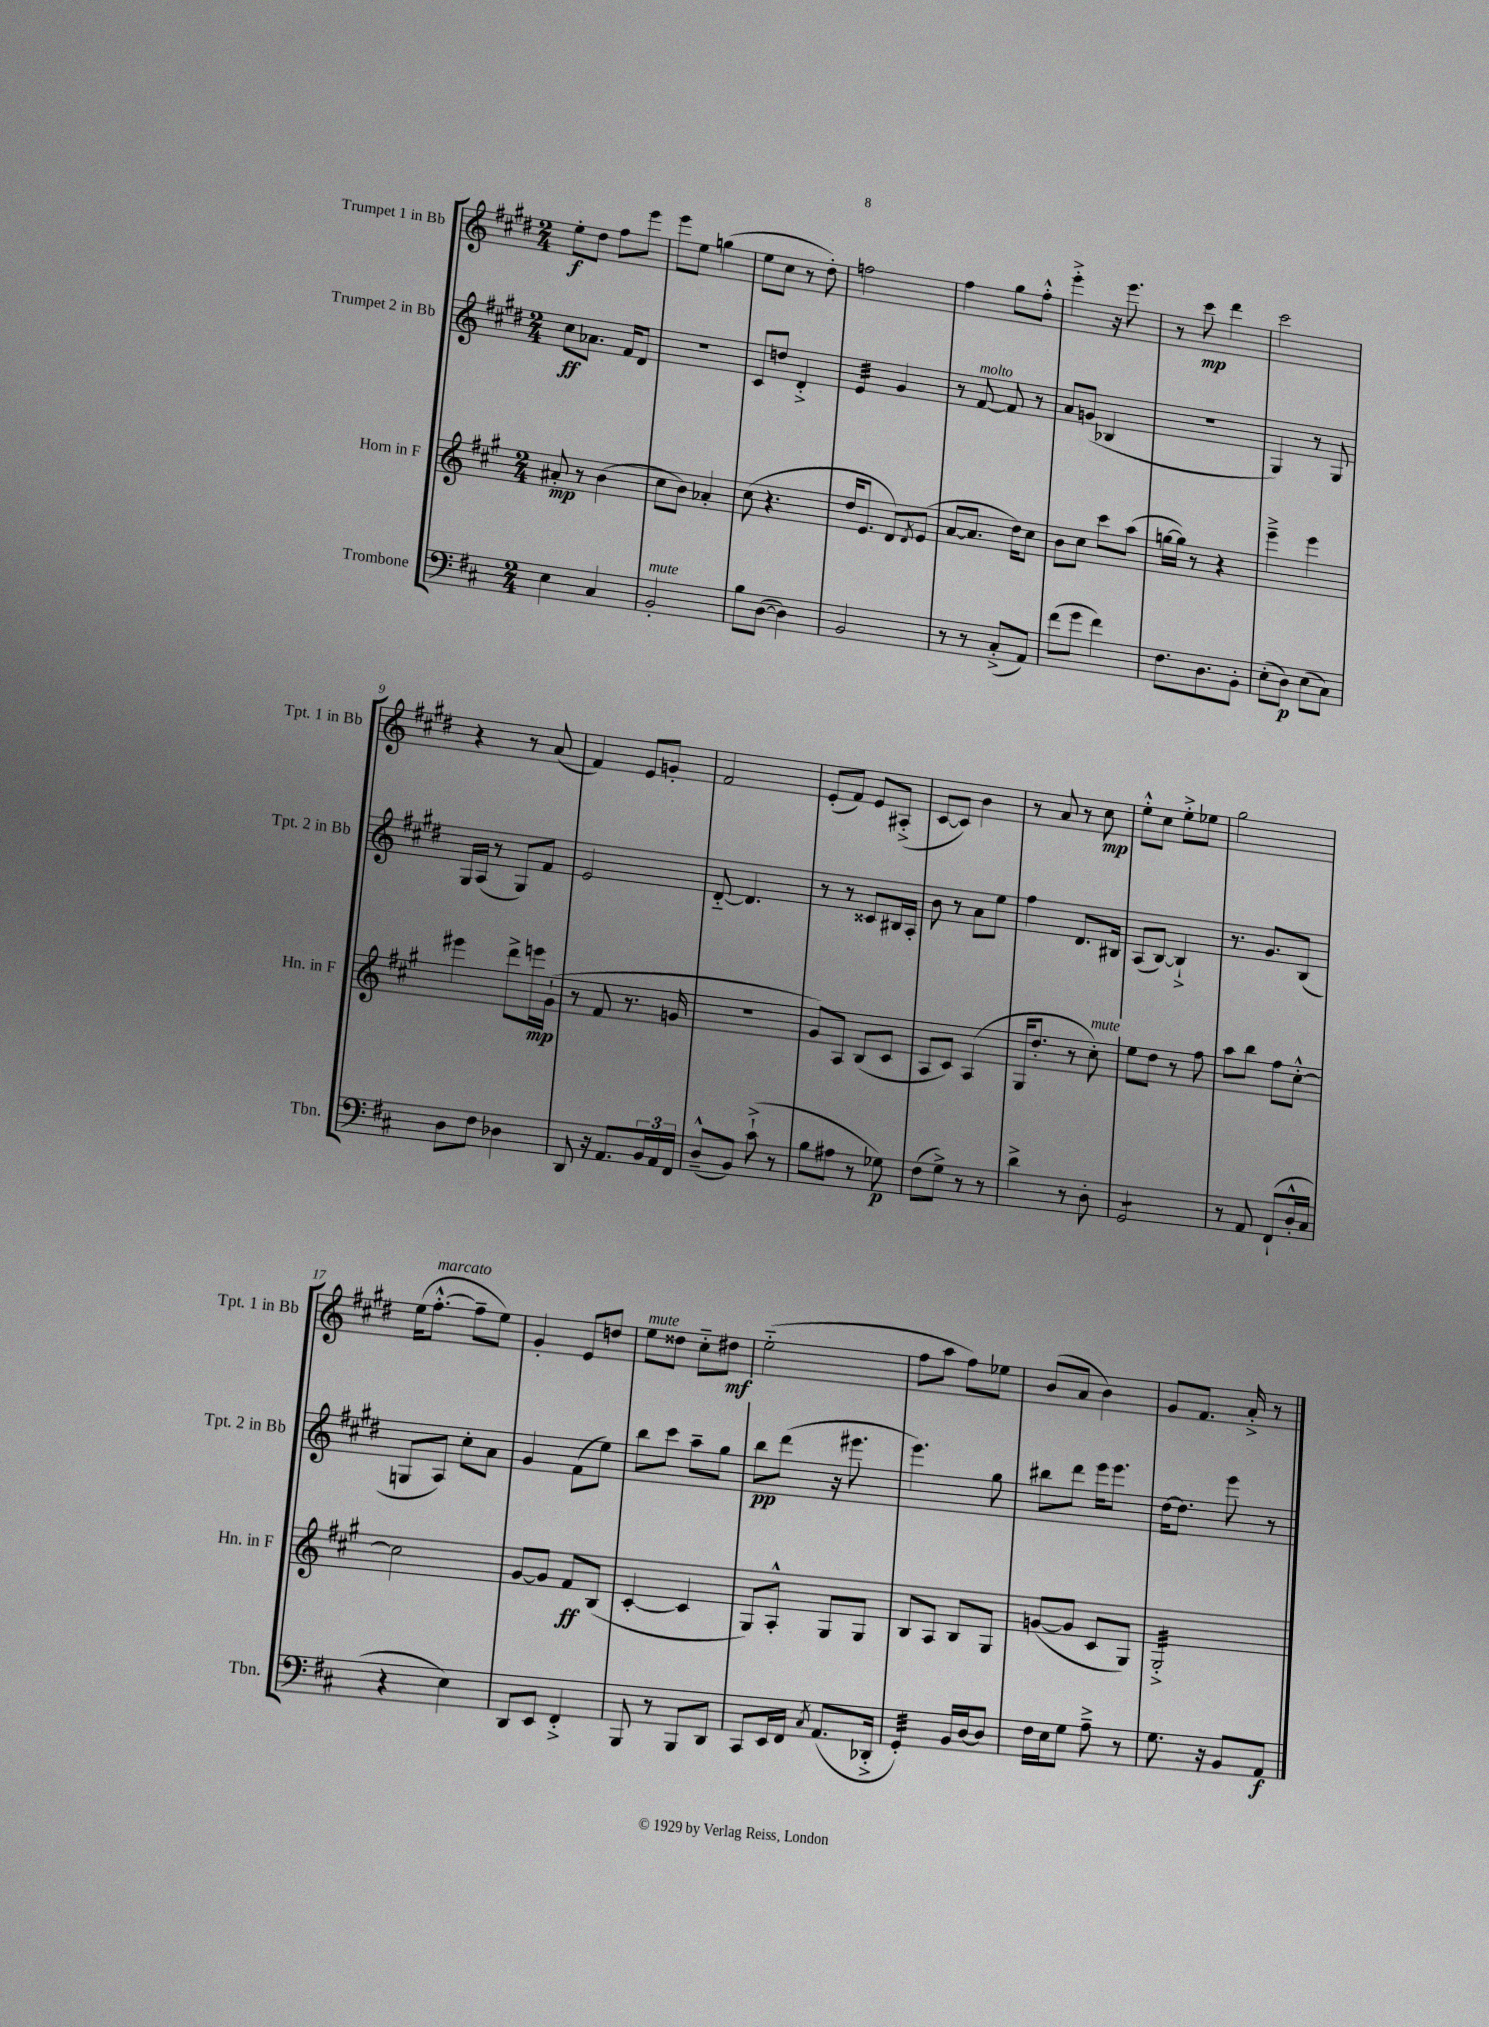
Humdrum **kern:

**kern	**kern	**kern	**kern
*staff4	*staff3	*staff2	*staff1
*clefF4	*clefG2	*clefG2	*clefG2
*k[f#c#]	*k[f#c#g#]	*k[f#c#g#d#]	*k[f#c#g#d#]
*M2/4	*M2/4	*M2/4	*M2/4
4E\	8a#'/	8cc#\L	8ee'\L
.	8r	8.a-\J	8dd#\J
4C#/	(4b\	.	8ff#\L
.	.	16f#/LK	.
.	.	8d#/J	8eee\J
=	=	=	=
2BB'/	8cc#\L	2r	8eee\L
.	8b\J)	.	8ee\J
.	4a-'/	.	(4gg\
=	=	=	=
8B\L	(8cc#\	8c#/L	8ee\L
([8D\J	4.r	8dd/J	8cc#\J
4D\])	.	4d#'^/	8r
.	.	.	8dd#'\)
=	=	=	=
2BB/	16dd/LK	4e/	2ff\
.	8.e/J	.	.
.	8d/L)	4g#/	.
.	8qd/	.	.
.	(8e/J	.	.
=	=	=	=
8r	[8a/L	8r	4ff#\
8r	8.a/]J	[8f#/	.
(8C#'^/L	.	8f#/]	8gg#\L
.	16dd\LK)	.	.
8AA/J)	8cc#\J	8r	8ff#'^^\J
=	=	=	=
(8f#\L	8b\L	8a/L	4eee'^\
8g\J	8cc#\J	(8g/J	.
4f#\)	8ccc#\L	4B-/	16r
.	.	.	8.eee\
.	(8aa\J	.	.
=	=	=	=
8.F#\L	[16gg\LL	2r	8r
.	16gg\]JJ)	.	.
.	8r	.	8ccc#\
8.D\	.	.	.
.	4r	.	4ddd#\
8BB'\J	.	.	.
=	=	=	=
(8E'\L	4eee~^\	4G#/)	2ccc#\
8D\J)	.	.	.
(8E\L	4eee\	8r	.
8C#\J)	.	8G#/	.
=	=	=	=
8D\L	4eee#\	16G#/LL	4r
.	.	(16A/JJ	.
8F#\J	.	8r	.
4D-\	8ddd^\L	8G#/L)	8r
.	16eee\L	8f#/J	(8a/
.	(16g#`\JJ	.	.
=	=	=	=
8DD/	8r	2e/	4f#/)
16r	8f#/	.	.
8.AA/L	.	.	.
.	8.r	.	8e/L
24BB/L	.	.	8g'/J
24AA/	.	.	.
.	16g/	.	.
24FF#/JJ	.	.	.
=	=	=	=
(8D~^^/L	2r	[8d#'~/	2f#/
8BB/J)	.	4.d#/]	.
(8c#`^\	.	.	.
8r	.	.	.
=	=	=	=
8B\L	8g#/L)	8r	(8e'/L
8A#\J	8A/J	8r	8f#/J)
8r	(8B/L	8c##/L	8e/L
8G-\)	8c#/J	16B#/L	(8A#'^/J
.	.	16A'/JJ	.
=	=	=	=
(8F#\L	8A/L	8b\	[8c#/L
8G^\J)	8c#/J)	8r	8c#/]J)
8r	(4A/	8a\L	4b\
8r	.	8ee\J	.
=	=	=	=
4d^\	16G#/LK	4ff#\	8r
.	8.dd'/J	.	.
.	.	.	8a/
8r	8r	8.d#/L	8r
8D'\	8cc#'\)	.	8cc#\
.	.	16B#/Jk	.
=	=	=	=
2GG/	8ee\L	(8A/L	8ee'^^\L
.	8dd\J	[8B/J)	8cc#\J
.	8r	4B`^/]	8ee'^\L
.	8ff#\	.	8ee-\J
=	=	=	=
8r	8aa\L	8.r	2gg#\
8AA/	8bb\J	.	.
.	.	8.g#/L	.
(8FF#`/L	8ff#\L	.	.
16D'^^/L	[8cc#'^^\J	(8B/J	.
16C#/JJ	.	.	.
=	=	=	=
4r	2cc#\]	8G/L	(16ee\LK
.	.	.	[8.ff#'^^\J
.	.	8A/J)	.
4E\)	.	8cc#'\L	8ff#~\]L
.	.	8a\J	8ee\J)
=	=	=	=
8DD/L	[8g#/L	4g#/	4g#'/
8EE/J	8g#/]J	.	.
4FF#'^/	8f#/L	(8f#\L	8e/L
.	(8B/J	8ee\J)	8dd/J
=	=	=	=
8BBB/	[4c#'/	8bb\L	8ee\L
8r	.	8ccc#\J	8dd##\J
8BBB/L	4c#/]	8aa~\L	8cc#'~\L
8DD/J	.	8gg#\J	8dd#\J
=	=	=	=
8CC#/L	8G#/L)	8bb\L	(2ee'~\
16EE/L	8A'^^/J	(8ddd#\J	.
16FF#/JJ	.	.	.
8qC#/	.	.	.
(8.AA/L	8G#/L	16r	.
.	.	8.eee#\	.
.	8G#/J	.	.
16DD-'^/Jk	.	.	.
=	=	=	=
4GG'/)	8B/L	4.eee\)	8ff#\L
.	8A/J	.	8aa\J
16BB/LL	8B/L	.	8ff#\L)
[16D/J	.	.	.
8D/]J	8G#/J	8gg#\	8ee-\J
=	=	=	=
16F#\LL	([8g/L	8bb#\L	(8b/L
16E\J	.	.	.
8G\J	8g/]J	8ddd#\J	8a/J
8A~^\	8c#/L	16eee\LK	4b\)
.	.	8.eee\J	.
8r	8G#/J)	.	.
=	=	=	=
8.G\	2G#'^/	[16dd#\LK	8g#/L
.	.	8.dd#\]J	.
.	.	.	8.f#/J
16r	.	.	.
8BB/L	.	8eee\	.
.	.	.	16a'^/
8AA/J	.	8r	8r
==	==	==	==
*-	*-	*-	*-
